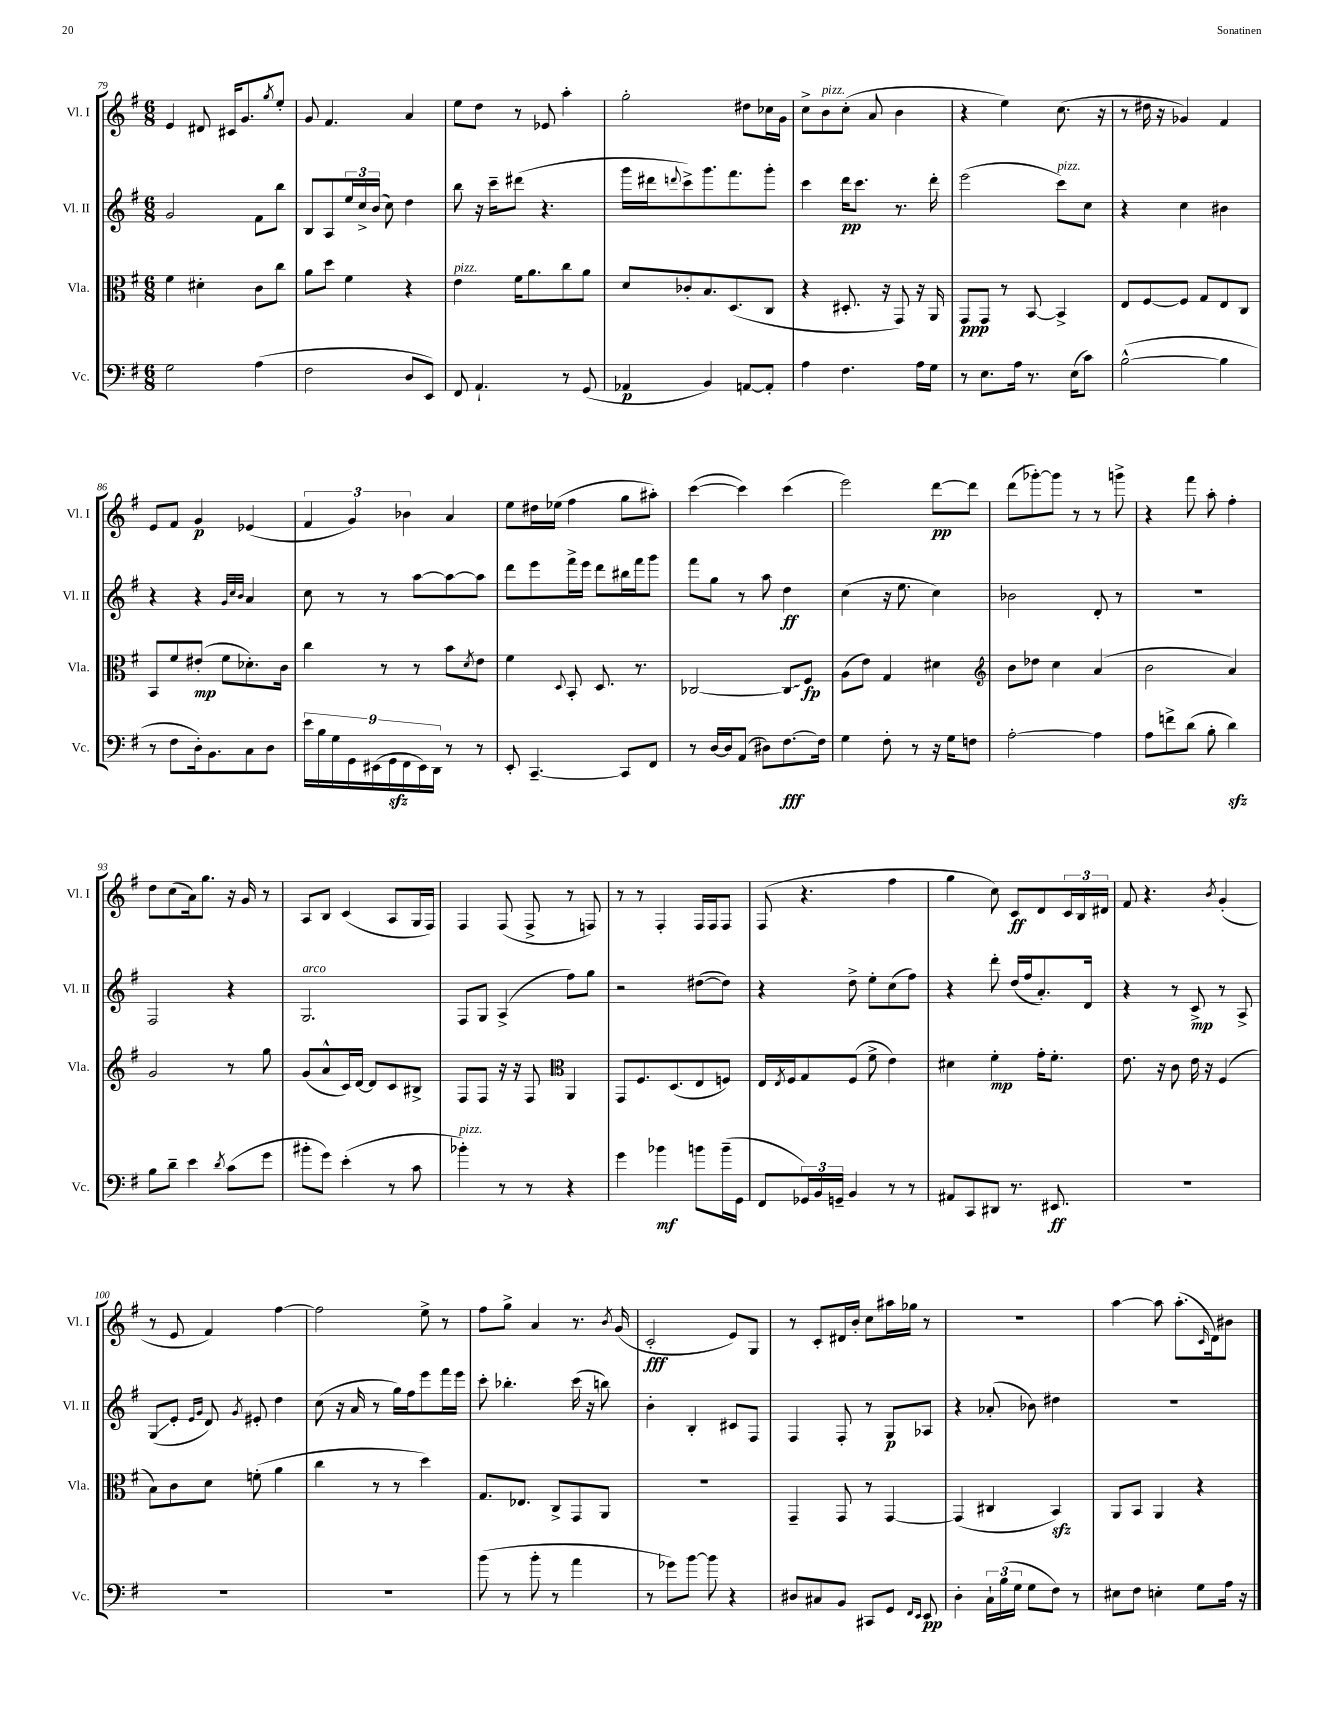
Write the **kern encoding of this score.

**kern	**kern	**kern	**kern
*staff4	*staff3	*staff2	*staff1
*clefF4	*clefC3	*clefG2	*clefG2
*k[f#]	*k[f#]	*k[f#]	*k[f#]
*M6/8	*M6/8	*M6/8	*M6/8
2G	4f#	2g	4e
.	4d#'	.	8d#
.	.	.	16c#
.	.	.	8.g
(4A	8c	8f#	.
.	.	.	8qgg
.	8cc	8bb	8ee'
=	=	=	=
2F#	8a	8B	8g
.	8dd	8A	4.f#
.	4f#	24ee	.
.	.	24cc^	.
.	.	(24b	.
.	.	8cc)	.
8D	4r	4dd	4a
8EE)	.	.	.
=	=	=	=
8FF#	4e	8bb	8ee
4.AA`	.	16r	8dd
.	.	16ccc~	.
.	16f#	(8ddd#	8r
.	8.a	.	.
.	.	4.r	8e-
8r	8cc	.	4aa'
(8GG	8a	.	.
=	=	=	=
4AA-	8d	16ggg	2gg'
.	.	16ddd#	.
.	.	8qqddd	.
.	8c-'	8ccc^)	.
4BB)	8.B	8.ggg	.
.	(8.D	8.fff#	.
[8AA	.	.	8dd#
8AA']	8C	8ggg'	16cc-
.	.	.	16g
=	=	=	=
4A	4r	4ccc	8cc^
.	.	.	8b
4.F#	8.D#'	16ddd	(8cc'
.	.	8.ccc	.
.	.	.	8a
.	16r	.	.
.	8GG)	8.r	4b
16A	16r	.	.
16G	16AA	16ddd'	.
=	=	=	=
8r	8GG	(2eee	4r
8.E	8GG	.	.
.	8r	.	4ee)
16A	.	.	.
8.r	[8BB	.	.
.	4BB^]	8ccc)	(8.cc
(16E	.	.	.
8c)	.	8cc	.
.	.	.	16r
=	=	=	=
([2B^^	8E	4r	8r
.	[8F#	.	16dd#
.	.	.	16r
.	8F#]	4cc	4g-)
.	8G	.	.
4B]	8E	4b#	4f#
.	8C	.	.
=	=	=	=
8r	8BB	4r	8e
8F#	8f#	.	8f#
16D')	(8e#'	4r	4g
8.BB	.	.	.
.	8f#	.	.
.	.	32qqg	.
.	.	32qqcc	.
.	.	32qqb	.
8C	8.d-')	4a	(4e-
8D	.	.	.
.	16c	.	.
=	=	=	=
18e	4cc	8cc	6f#
18B	.	.	.
18G	.	.	.
.	.	8r	.
18GG	.	.	6g)
(18EE#	.	.	.
.	8r	8r	.
18GG	.	.	.
18FF#	.	.	6b-
.	8r	[8aa	.
18EE#)	.	.	.
18DD	.	.	.
8r	8b	8aa_	4a
.	8qd	.	.
8r	8e	8aa]	.
=	=	=	=
8EE'	4f#	8ddd	8ee
[4.CC~	.	8eee	16dd#
.	.	.	(16ee-
.	8qqD	.	.
.	8BB'	16fff#^	4ff#
.	.	16eee	.
.	8.D	8ddd	.
8CC]	.	16bb#	8gg
.	8.r	16fff#	.
8FF#	.	8ggg	8aa#')
=	=	=	=
8r	[2C-	8fff#	([4ccc
[16D	.	8gg	.
16D]	.	.	.
(8AA	.	8r	4ccc])
8D#)	.	8aa	.
[8.F#	8C-]	4dd	(4ccc
.	8F#	.	.
16F#]	.	.	.
=	=	=	=
4G	(8A	(4cc	2eee)
.	8e)	.	.
8F#'	4G	16r	.
.	.	8.ee	.
8r	.	.	.
16r	4d#	4cc)	[8ddd
16G	.	.	.
8F	.	.	8ddd]
=	=	=	=
*	*clefG2	*	*
[2A'	8b	2b-	(8ddd
.	8dd-	.	[8ggg-')
.	4cc	.	8ggg-]
.	.	.	8r
4A]	(4a	8d'	8r
.	.	8r	8ggg^
=	=	=	=
8A	2b	2.r	4r
8f^	.	.	.
(8d	.	.	8fff#
8B'	.	.	8aa'
4d)	4a)	.	4ff#'
=	=	=	=
8B	2g	2F#	8dd
8d~	.	.	(8cc
4e	.	.	16a)
.	.	.	8.gg
8qd	.	.	.
(8c	8r	4r	16r
.	.	.	16g
8g	8gg	.	8r
=	=	=	=
8b#'	(8g	2.G	8A
8g)	8a^^	.	8B
(4e'	16c)	.	(4c
.	[16d	.	.
.	8d]	.	.
8r	8c	.	8A
8c	8B#^	.	16G
.	.	.	16F#)
=	=	=	=
4b-')	8F#	8F#	4F#
.	8F#	8G	.
8r	16r	(4A^	(8F#
.	16r	.	.
8r	8F#	.	8F#^
*	*clefC3	*	*
4r	4AA	8ff#)	8r
.	.	8gg	8F)
=	=	=	=
4g	8GG	2r	8r
.	8.F#	.	8r
4b-	.	.	4F#'
.	(8.D	.	.
8b	8E	([8dd#	16F#
.	.	.	16F#
(16b~	8F)	8dd#])	8F#
16GG	.	.	.
=	=	=	=
8FF#	16E	4r	(8F#
.	8qE	.	.
.	16F#	.	.
24GG-)	8G	.	4.r
24BB	.	.	.
24GG~	.	.	.
4BB	(8F#	8dd^	.
.	8f#^	8ee'	.
8r	4e)	(8cc	4ff#
8r	.	8ff#)	.
=	=	=	=
8AA#	4d#	4r	4gg
8CC	.	.	.
8DD#	4f#'	8ddd'	8cc)
8.r	.	(16dd	8c
.	.	16ff#	.
.	16g'	8.a')	8d
8.EE#	8.f#'	.	.
.	.	.	24c
.	.	.	24B
.	.	16d	.
.	.	.	24d#
=	=	=	=
2.r	8.e	4r	8f#
.	.	.	4.r
.	16r	.	.
.	8c	8r	.
.	16e	8c^	.
.	16r	.	.
.	.	.	8qb
.	(4F#	8r	(4g'
.	.	8A^	.
=	=	=	=
2.r	8B)	(8G	8r
.	8c	8e'	8e
.	.	16qqe	.
.	.	16qqg	.
.	8d	8d)	4f#)
.	.	8qg	.
.	(8f'	8e#'	.
.	4a	4dd	[4ff#
=	=	=	=
2.r	4cc	(8cc	2ff#]
.	.	16r	.
.	.	16a	.
.	8r	8r	.
.	8r	16gg)	.
.	.	16ff#	.
.	4dd)	8eee	8ee^
.	.	16fff#	8r
.	.	16eee	.
=	=	=	=
(8b	8.G	8ccc'	8ff#
8r	.	4.bb-'	8gg^
.	8.E-	.	.
8b'	.	.	4a
8r	8C^	.	.
4a	8GG	(16ccc	8.r
.	.	16r	.
.	8AA	8bb)	.
.	.	.	8qb
.	.	.	(16g
=	=	=	=
8r	2.r	4b'	2c'
8g-)	.	.	.
[8b	.	4B'	.
8b]	.	.	.
4r	.	8c#	8e)
.	.	8F#	8G
=	=	=	=
8D#	4GG~	4F#	8r
8C#	.	.	8c'
8BB	8GG	8F#'	16d#
.	.	.	16b'
8CC#	8r	8r	8cc
8GG	[4GG	8G	16aa#
.	.	.	16gg-
16qqFF#	.	.	.
16qqEE	.	.	.
8EE	.	8A-	8r
=	=	=	=
4D'	(4GG]	4r	2.r
24C`	4C#	(8a-'	.
(24B	.	.	.
24G	.	.	.
8G	.	8b-)	.
8F#)	4BB)	4dd#	.
8r	.	.	.
=	=	=	=
8E#	8AA	2.r	[4aa
8F#	8BB	.	.
4E'	4AA	.	8aa]
.	.	.	(8.aa'
8G	4r	.	.
.	.	.	16qqc
.	.	.	16d)
16A	.	.	8b#
16r	.	.	.
==	==	==	==
*-	*-	*-	*-
